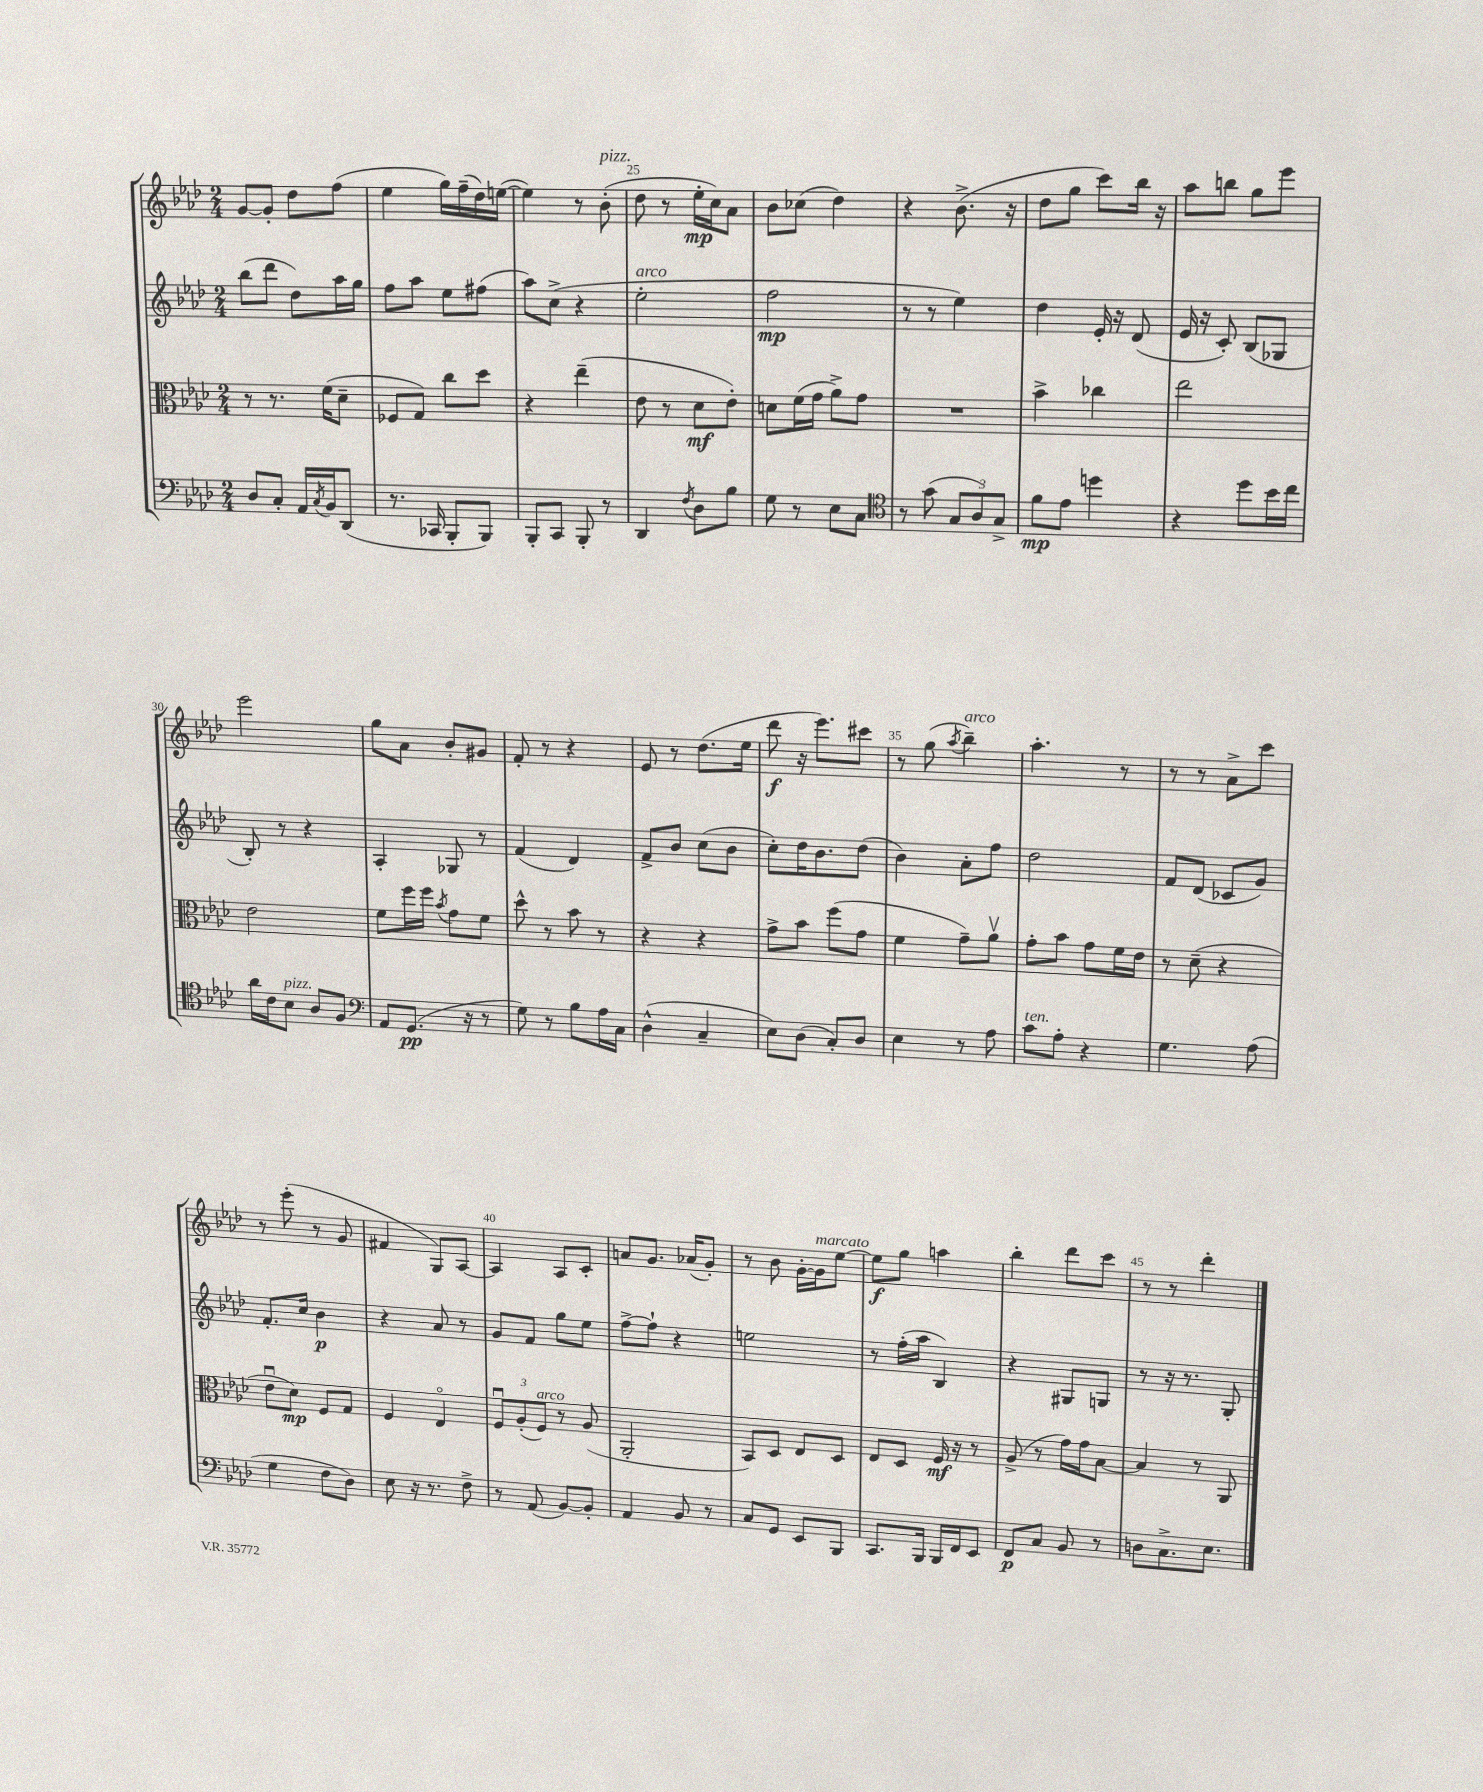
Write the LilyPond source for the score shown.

<<
\new StaffGroup <<
\new Staff = "s0" {
    \clef treble \key aes \major \numericTimeSignature \time 2/4
    g'8~ g'8-. des''8 f''8( |
    ees''4 g''16) f''16--( des''16) e''16~( |
    e''4) r8 bes'8-.^\markup { \italic "pizz." }( |
    des''8 r8 ees''16-.\mp c''16) aes'8 |
    bes'8 ces''8( des''4) |
    r4 bes'8.->( r16 |
    des''8 g''8 c'''8) bes''16 r16 |
    aes''8 b''8 g''8 ees'''8 |
    ees'''2 |
    g''8 aes'8 bes'8-. gis'8 |
    f'8-. r8 r4 |
    ees'8 r8 des''8.( ees''16 |
    des'''8\f r16 ees'''8.) cis'''8 |
    r8 g''8( \acciaccatura { aes''8 } bes''4--^\markup { \italic "arco" }) |
    aes''4.-. r8 |
    r8 r8 aes'8-> c'''8 |
    r8 ees'''8-.( r8 g'8 |
    fis'4 g8) aes8~ |
    aes4 aes8 c'8-. |
    a'8 g'8. aes'16( g'8-.) |
    r8 bes'8 g'16~-. g'16^\markup { \italic "marcato" } ees''8~ |
    ees''8\f g''8 a''4 |
    bes''4-. des'''8 c'''8 |
    r8 r8 des'''4-. \bar "|." |
}
\new Staff = "s1" {
    \clef treble \key aes \major \numericTimeSignature \time 2/4
    bes''8( des'''8 des''8) aes''16 g''16 |
    f''8 aes''8 ees''8 fis''8( |
    aes''8) c''8->( r4 |
    ees''2-.^\markup { \italic "arco" } |
    f''2\mp |
    r8 r8 ees''4) |
    des''4 ees'16-. r16 des'8( |
    ees'16 r16 c'8-.) bes8( ges8 |
    bes8-.) r8 r4 |
    aes4-. ges8 r8 |
    f'4( des'4) |
    f'8-> bes'8 c''8( bes'8 |
    c''8-.) des''16 bes'8. des''8( |
    bes'4) aes'8-. f''8 |
    des''2 |
    f'8 des'8( ces'8 g'8) |
    f'8.-. c''16 bes'4\p |
    r4 aes'8 r8 |
    g'8 f'8 g''8 ees''8 |
    f''8~-> f''8-! r4 |
    e''2 |
    r8 f''16-.( aes''16 bes4) |
    r4 gis8 g8 |
    r8 r16 r8. g8-. \bar "|." |
}
\new Staff = "s2" {
    \clef alto \key aes \major \numericTimeSignature \time 2/4
    r8 r8. f'16( des'8-- |
    fes8 g8) c''8 des''8 |
    r4 ees''4--( |
    ees'8 r8 des'8\mf ees'8-.) |
    d'8 f'16( g'16 aes'8->) g'8 |
    R2 |
    bes'4-> ces''4 |
    ees''2 |
    ees'2 |
    f'8 f''16 f''16 \acciaccatura { bes'8 } g'8 f'8 |
    des''8-^ r8 bes'8 r8 |
    r4 r4 |
    g'8-> bes'8 f''8( g'8 |
    f'4 g'8--) aes'8\upbow |
    g'8-. bes'8 g'8 f'16 ees'16 |
    r8 des'8--( r4 |
    ees'8\downbow des'8\mp) f8 g8 |
    f4 ees4\flageolet |
    \tuplet 3/2 { f8\downbow aes8-.( f8^\markup { \italic "arco" }) } r8 aes8( |
    aes,2-. |
    bes,8) des8 ees8 des8 |
    ees8 des8 f16\mf r16 r8 |
    aes8->( r8 g'16) g'16 bes8~ |
    bes4 r8 aes,8 \bar "|." |
}
\new Staff = "s3" {
    \clef bass \key aes \major \numericTimeSignature \time 2/4
    des8 c8-. aes,16 \acciaccatura { c8 } bes,16 des,8( |
    r8. ces,16 bes,,8-. bes,,8) |
    bes,,8-. c,8 bes,,8-. r8 |
    des,4 \acciaccatura { f8 } des8 bes8 |
    g8 r8 ees8 c8 |
    \clef tenor r8 g'8( \tuplet 3/2 { g8 aes8) g8-> } |
    f'8\mp ees'8 d''4 |
    r4 des''8 bes'16 c''16 |
    aes'16 c'16 bes8^\markup { \italic "pizz." } aes8 f8 |
    \clef bass aes,8 g,8.\pp( r16 r8 |
    g8) r8 bes8 aes16 c16 |
    des4-^( c4-- |
    ees8) des8( c8-.) des8 |
    ees4 r8 aes8 |
    c'8^\markup { \italic "ten." } aes8-. r4 |
    g4. aes8( |
    g4 f8 des8) |
    ees8 r16 r8. f8-> |
    r8 aes,8( bes,8~) bes,8-. |
    aes,4 bes,8 r8 |
    c8 g,8 ees,8 bes,,8 |
    c,8. bes,,16 bes,,16 f,16 ees,8 |
    f,8\p c8 bes,8 r8 |
    d8 c8.-> ees8. \bar "|." |
}
>>
>>
\layout { \context { \Score currentBarNumber = #22 \override BarNumber.break-visibility = ##(#f #t #t) barNumberVisibility = #(every-nth-bar-number-visible 5) } }
